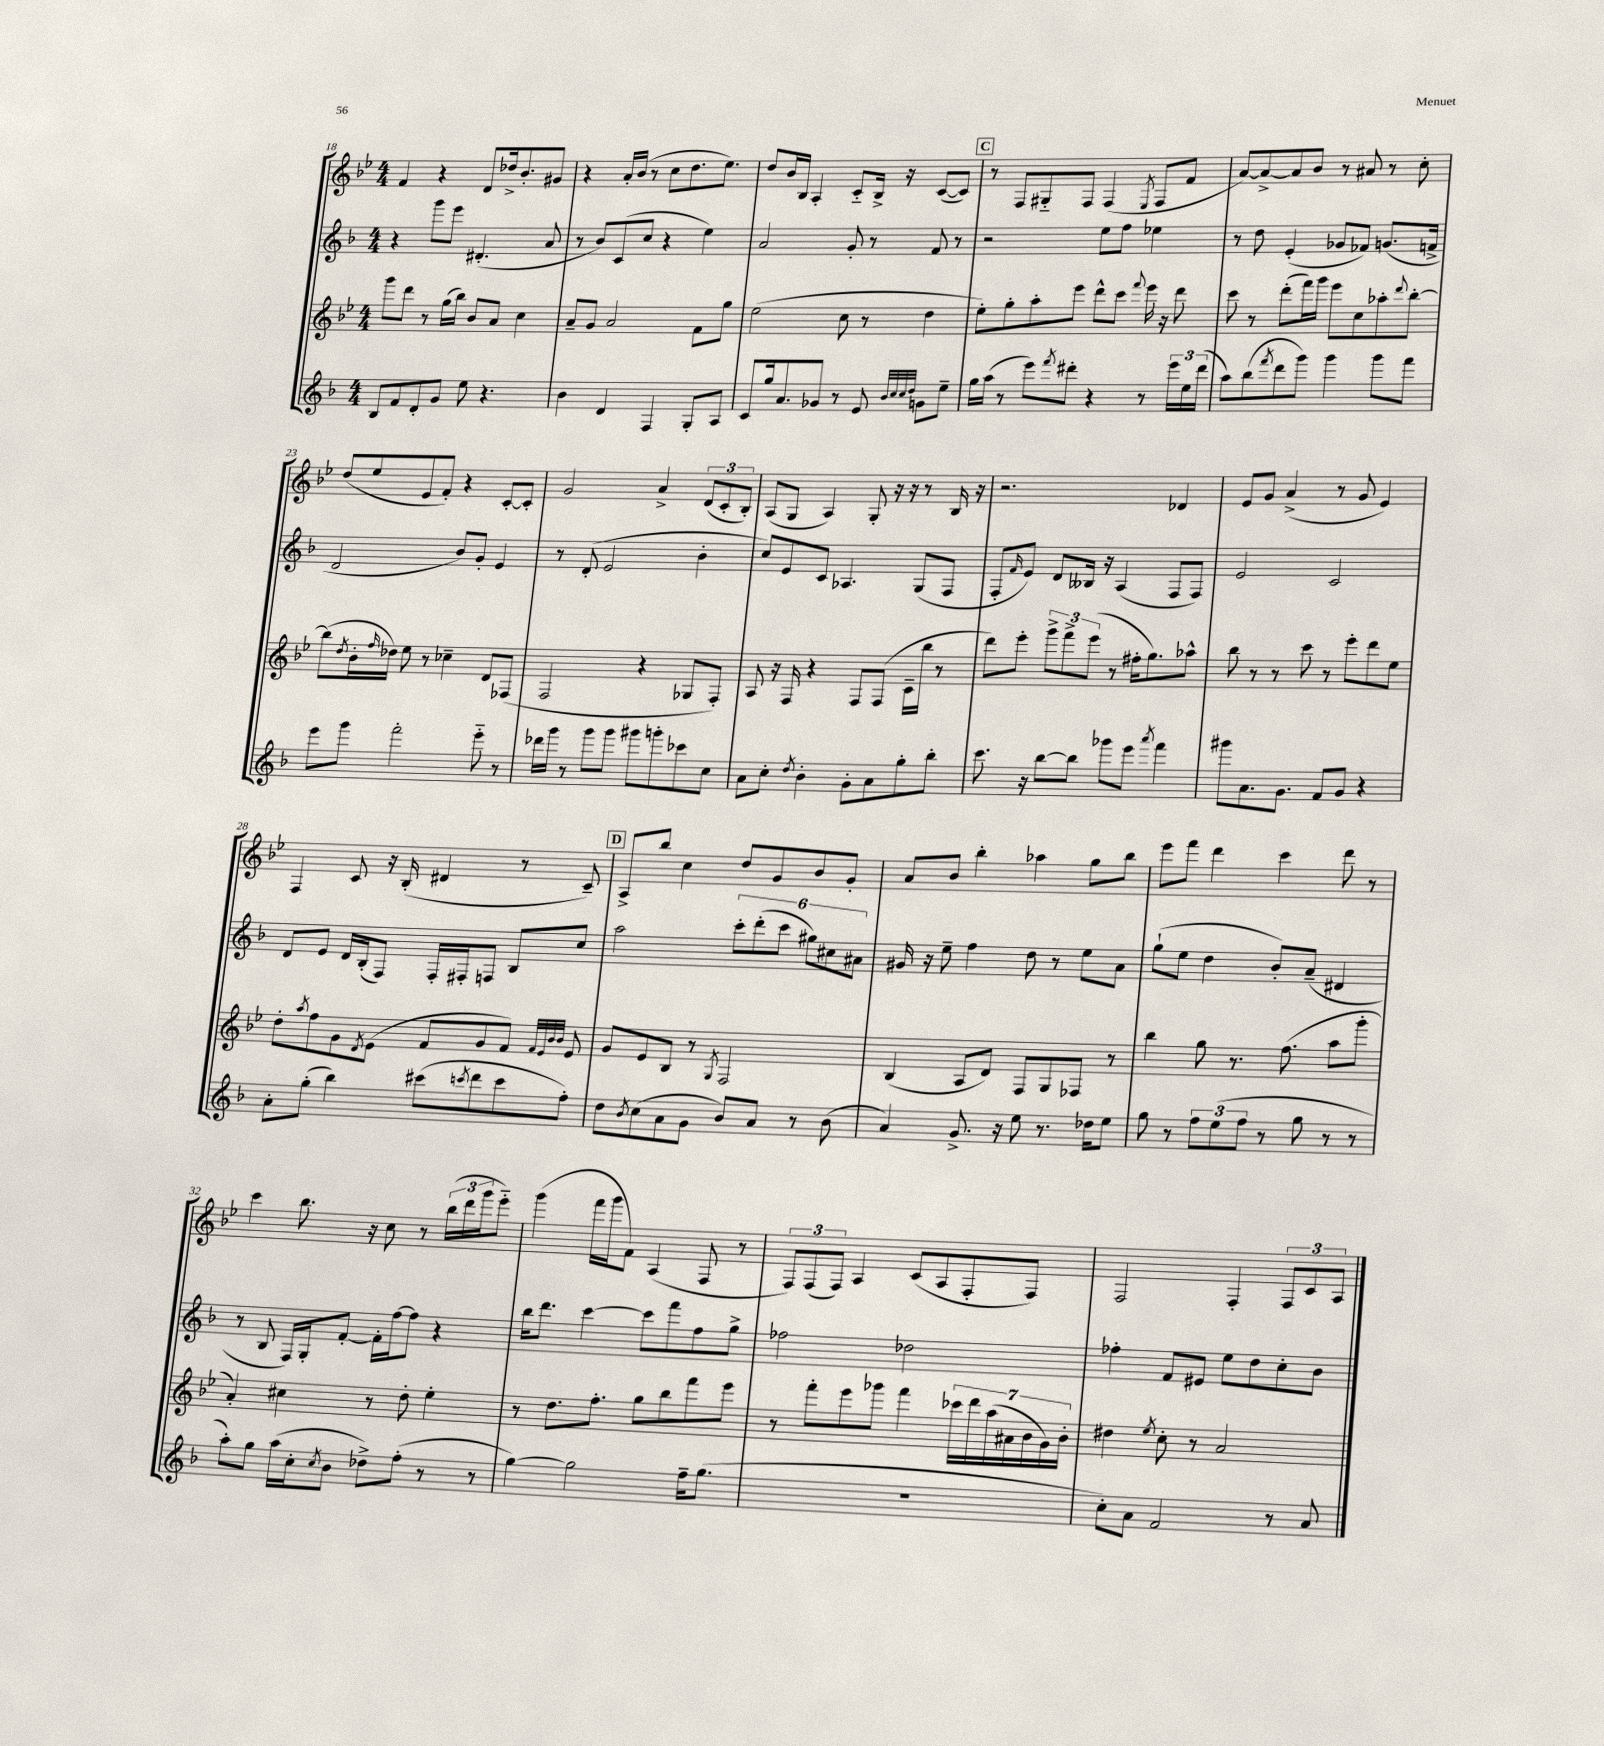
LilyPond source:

<<
\new StaffGroup <<
\new Staff = "s0" {
    \clef treble \key bes \major \numericTimeSignature \time 4/4
    f'4 r4 d'8 des''16-> bes'8.-. gis'8 |
    r4 a'16-. bes'16( r8 c''8 d''8. ees''8.) |
    d''8 bes'16 bes16 a4-. c'8-_ bes16-> r16 c'8~( c'8) |
    \mark \markup { \box "C" } r8 f8 gis8-_ f8 f4( \acciaccatura { ees8 } f8 f'8 |
    a'8~) a'8~-> a'8 bes'8 r8 ais'8 r8 c''8-. |
    d''8( ees''8 ees'8 f'8-.) r4 c'8~-. c'8-. |
    g'2 a'4-> \tuplet 3/2 { d'8( c'8-. bes8-.) } |
    a8( g8 a4) g8-. r16 r16 r8 bes16 r16 |
    r2. des'4 |
    ees'8 g'8 a'4->( r8 g'8 ees'4) |
    f4 c'8 r16 bes16-.( dis'4 r8 c'8--) |
    \mark \markup { \box "D" } a8-> bes''8 c''4 d''8 g'8 bes'8 g'8-. |
    a'8 bes'8 bes''4-. aes''4 g''8 bes''8 |
    ees'''8 f'''8 d'''4 c'''4 d'''8 r8 |
    c'''4 bes''8. r16 c''8 r8 \tuplet 3/2 { bes''16( d'''16 g'''16 } ees'''8-_) |
    g'''4( f'''16 g'''16 f'8) a4( f8 r8 |
    \tuplet 3/2 { f8) f8( f8) } a4 c'8( a8 f8-. f8) |
    f2 f4-. \tuplet 3/2 { f8 c'8 a8 } \bar "|." |
}
\new Staff = "s1" {
    \clef treble \key f \major \numericTimeSignature \time 4/4
    r4 g'''8 e'''8 dis'4.-.( a'8 |
    r8 bes'8) c'8( c''8 r4 e''4) |
    a'2 g'8-. r8 f'8 r8 |
    \mark \markup { \box "C" } r2 e''8 f''8 ees''4 |
    r8 d''8 e'4-.( ges'8 fes'8) g'8.( f'16-> |
    d'2 bes'8) g'8-. e'4 |
    r8 d'8-.( e'2 bes'4-. |
    c''8) e'8 c'8 aes4. g8( f8 |
    f8-. \grace { f'16 } e'8) d'8 beses16 r16 a4( f8 f8) |
    e'2 c'2 |
    d'8 e'8 d'16 bes16-.( f8) f16-. fis16-. f8 bes8 c''8 |
    \mark \markup { \box "D" } a''2 \tuplet 6/4 { c'''8-. d'''8-.( c'''8 gis''8) cis''8 ais'8 } |
    gis'16 r16 e''8-- f''4 d''8 r8 e''8 a'8 |
    g''8-!( e''8 d''4 bes'8-.) a'8--( dis'4 |
    r8 bes8 f16) g16-. f'8~-. f'16-. f''16~ f''8 r4 |
    bes''16 d'''8. c'''4~ c'''8 f'''8 f''8 g''8-> |
    fes''2 des''2 |
    fes''4-. f'8 eis'8 e''8 d''8 c''8-. bes'8 \bar "|." |
}
\new Staff = "s2" {
    \clef treble \key bes \major \numericTimeSignature \time 4/4
    g'''8 d'''8 r8 g''16( bes''16) bes'8 a'8 c''4 |
    a'8-- g'8 a'2 f'8 g''8 |
    ees''2( c''8 r8 d''4 |
    \mark \markup { \box "C" } ees''8-.) g''8-. a''8-. ees'''8 d'''8-^ c'''8 \appoggiatura { f'''8 } ees'''16 r16 d'''8 |
    c'''8 r8 d'''8-.( f'''16) g'''16 ees'''8 c''8 aes''8-. \appoggiatura { d'''8 } bes''8~-. |
    bes''8( \acciaccatura { d''8 } bes'16-. \grace { f''16 } des''16) ees''8 r8 ces''4-- d'8 fes8( |
    f2 r4 ges8 f8-.) |
    a8 r16 f16 r4 f8 f8( c'16-- bes''16 r8 |
    d'''8) ees'''8-. \tuplet 3/2 { g'''8-> f'''8-> ees'''8( } r8 fis''16-. g''8.) aes''8-^ |
    bes''8 r8 r8 c'''8 r8 ees'''8-. d'''8 ees''8 |
    d''8-. \acciaccatura { a''8 } f''8 g'8 \acciaccatura { d'8 } ees'8( f'8 g'8 f'8) \grace { f'32 ees'32 bes'32 bes'32 } ees'8 |
    \mark \markup { \box "D" } g'8 ees'8 bes8 r8 \acciaccatura { g8 } f2 |
    bes4( a8 d'8) f8 g8 fes8 r8 |
    bes''4 g''8 r8. f''8.( a''8 g'''8-. |
    a'4-.) cis''4 r8 d''8-. ees''4-. |
    r8 d''8. f''8.-. g''8 bes''8 f'''8 ees'''8 |
    r8 f'''8-. ees'''8 ges'''8 f'''4 \tuplet 7/4 { ces'''16 d'''16 a''16( ais'16 bes'16 g'16) bes'16-. } |
    dis''4 \acciaccatura { ees''8 } c''8-. r8 a'2 \bar "|." |
}
\new Staff = "s3" {
    \clef treble \key f \major \numericTimeSignature \time 4/4
    bes8 f'8 d'8-. g'8 e''8 r4. |
    bes'4 d'4 f4 g8-. a8 |
    c'8 g''16 a'8. ges'8 r8 e'8 \grace { bes'32 c''32 c''32 d''32 } g'8 e''8-- |
    \mark \markup { \box "C" } g''16 a''16( r8 e'''8) \acciaccatura { f'''8 } dis'''8-. r4 r8 \tuplet 3/2 { e'''16 e''16 dis'''16( } |
    a''8) bes''8( \acciaccatura { f'''8 } d'''8 g'''8) g'''4 g'''8 f'''8 |
    e'''8 g'''8 f'''2-. e'''8-_ r8 |
    des'''16 g'''16 r8 g'''8 g'''8 gis'''8 g'''8-. ces'''8 c''8 |
    a'8 c''8-. \acciaccatura { d''8 } bes'4-. g'8-. a'8 g''8-. bes''8-. |
    c'''8. r16 bes''8~ bes''8 ges'''8 e'''8 \acciaccatura { a'''8 } f'''4 |
    gis'''8 a'8. g'8. f'8 g'8 r4 |
    a'8-. g''8-.( bes''4) cis'''8( \acciaccatura { c'''8 } d'''8 c'''8 f''8-.) |
    \mark \markup { \box "D" } d''8 \acciaccatura { bes'8 } c''8( a'8 g'8 bes'8) a'8 r8 bes'8( |
    a'4) g'8.-> r16 e''8 r8. des''16 e''8 |
    g''8 r8 \tuplet 3/2 { f''8 e''8( f''8 } r8 g''8 r8 r8 |
    a''8-.) g''8 a''16( c''16-. \acciaccatura { c''8 } bes'8 des''8->) f''8-.( r8 r8 |
    g''4~) g''2 f''16-- g''8.( |
    R1 |
    c''8-.) a'8 f'2 r8 a'8 \bar "|." |
}
>>
>>
\layout { \context { \Score currentBarNumber = #18 } }
